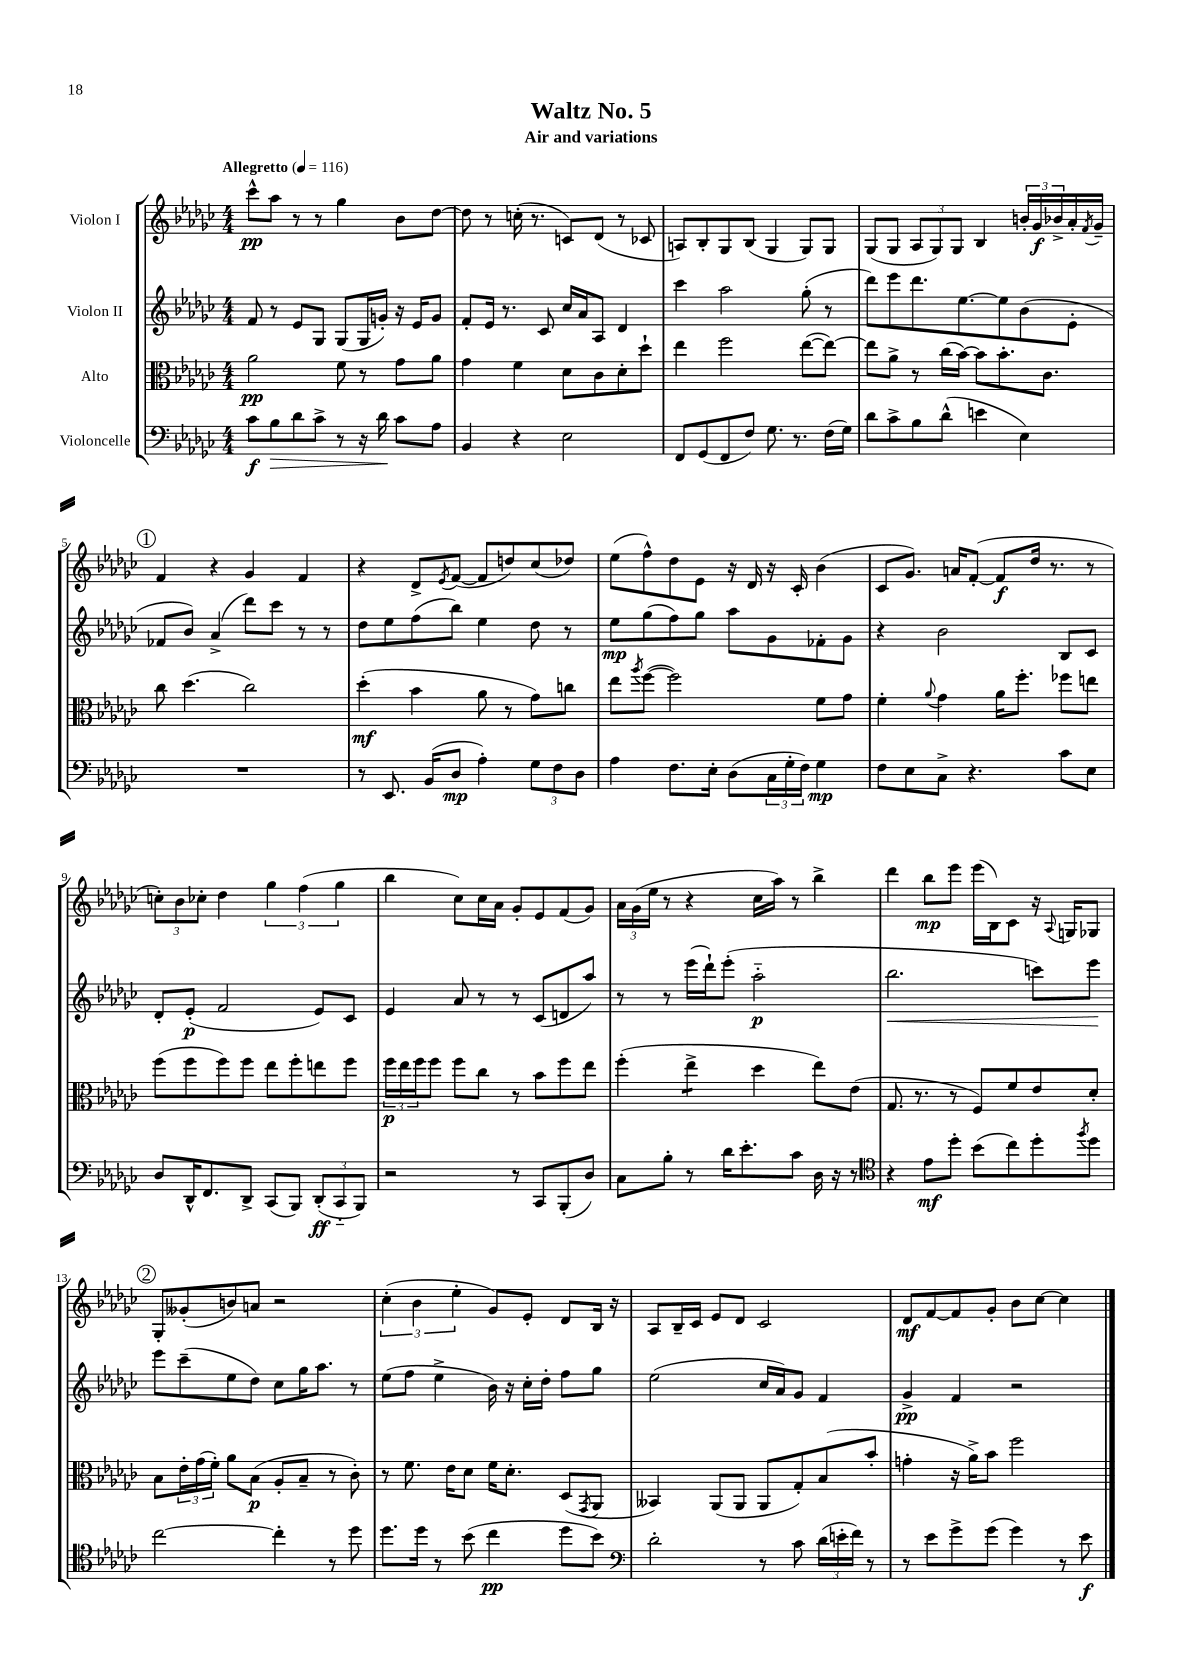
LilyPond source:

\header { title = "Waltz No. 5" subtitle = "Air and variations" }
<<
\new StaffGroup <<
\new Staff = "s0" \with { instrumentName = "Violon I" } {
    \clef treble \key ges \major \numericTimeSignature \time 4/4 \tempo "Allegretto" 4 = 116
    ces'''8-^\pp aes''8 r8 r8 ges''4 bes'8 des''8~ |
    des''8 r8 c''16-.( r8. c'8) des'8( r8 ces'8 |
    a8) bes8-. ges8 bes8( ges4 ges8) ges8 |
    ges8( ges8 \tuplet 3/2 { aes8 ges8) ges8 } bes4 \tuplet 3/2 { b'16-. ges'16\f bes'16-> } aes'16-. \acciaccatura { f'8 } ges'16-- |
    \mark \markup { \circle "1" } f'4 r4 ges'4 f'4 |
    r4 des'8-> \acciaccatura { ees'8 } f'8~( f'8 d''8) ces''8( des''8) |
    ees''8( f''8-^) des''8 ees'8 r16 des'16 r16 ces'16-. bes'4( |
    ces'8 ges'8.) a'16 f'8~-.( f'8\f des''16 r8. r8 |
    \tuplet 3/2 { c''8-.) bes'8 ces''8-. } des''4 \tuplet 3/2 { ges''4 f''4( ges''4 } |
    bes''4 ces''8) ces''16 aes'16 ges'8-. ees'8 f'8( ges'8) |
    \tuplet 3/2 { aes'16 ges'16( ees''16 } r8 r4 ces''16 aes''16) r8 bes''4-> |
    des'''4 bes''8\mp ees'''8 ees'''16( bes16) ces'8 r16 \appoggiatura { aes8 } g16 ges8 |
    \mark \markup { \circle "2" } ges8-. geses'8-.( b'8) a'8 r2 |
    \tuplet 3/2 { ces''4-.( bes'4 ees''4-. } ges'8) ees'8-. des'8 bes16 r16 |
    aes8 bes16-- ces'16 ees'8 des'8 ces'2 |
    des'8\mf f'8~ f'8 ges'8-. bes'8 ces''8~ ces''4 \bar "|." |
}
\new Staff = "s1" \with { instrumentName = "Violon II" } {
    \clef treble \key ges \major \numericTimeSignature \time 4/4
    f'8 r8 ees'8 ges8 ges8( ges16 g'16-.) r16 ees'16 g'8 |
    f'8-. ees'16 r8. ces'8 ces''16 aes'16 aes8 des'4 |
    ces'''4 aes''2 ges''8-.( r8 |
    des'''8) ees'''8 des'''8. ees''8.~ ees''8 bes'8( ees'8-. |
    \mark \markup { \circle "1" } fes'8 bes'8) aes'4->( des'''8) ces'''8 r8 r8 |
    des''8 ees''8 f''8( bes''8) ees''4 des''8 r8 |
    ees''8\mp ges''8( f''8) ges''8 aes''8 ges'8 fes'8-. ges'8 |
    r4 bes'2 bes8 ces'8 |
    des'8-. ees'8-.\p( f'2 ees'8) ces'8 |
    ees'4 aes'8 r8 r8 ces'8( d'8 aes''8) |
    r8 r8 ees'''16( des'''16-!) ees'''8-.( aes''2-_\p |
    bes''2.\< c'''8) ees'''8\! |
    \mark \markup { \circle "2" } ees'''8 ces'''8--( ees''8 des''8) ces''8 ges''16 aes''8. r8 |
    ees''8( f''8 ees''4-> bes'16) r16 ces''16-. des''16-. f''8 ges''8 |
    ees''2( ces''16 aes'16) ges'8 f'4 |
    ges'4->\pp f'4 r2 \bar "|." |
}
\new Staff = "s2" \with { instrumentName = "Alto" } {
    \clef alto \key ges \major \numericTimeSignature \time 4/4
    aes'2\pp f'8 r8 ges'8 aes'8 |
    ges'4 f'4 des'8 ces'8 des'8-. des''8-! |
    ees''4 f''2 ees''8~( ees''8~) |
    ees''8 aes'8-> r8 ces''16( bes'16~) bes'8 bes'8.-. ces'8. |
    \mark \markup { \circle "1" } ces''8 des''4.( ces''2) |
    des''4-.\mf( bes'4 aes'8 r8 ges'8) c''8 |
    ees''8 \acciaccatura { aes''8 } f''8~( f''2) f'8 ges'8 |
    f'4-. \appoggiatura { aes'8 } ges'4 aes'16 f''8.-. fes''8 e''8 |
    f''8( f''8 f''8) f''8 ees''8 f''8-. e''8 f''8 |
    \tuplet 3/2 { f''16\p ees''16 f''16 } f''8 f''8 ces''8 r8 bes'8 f''8 ees''8 |
    f''4-.( ees''4:8-> des''4 ees''8) ees'8( |
    ges8. r8. r8 f8) f'8 ees'8 des'8-. |
    \mark \markup { \circle "2" } bes8 \tuplet 3/2 { ees'16-. ges'16( f'16-.) } aes'8 bes8\p( aes8-. bes8-- r8 ces'8-.) |
    r8 f'8. ees'16 des'8 f'16 des'8.-. des8( \acciaccatura { ges,8 } aes,8 |
    beses,4) aes,8( aes,8 aes,8 ges8-.) bes8( bes'8-. |
    g'4-. r16 aes'16->) bes'8 f''2 \bar "|." |
}
\new Staff = "s3" \with { instrumentName = "Violoncelle" } {
    \clef bass \key ges \major \numericTimeSignature \time 4/4
    ces'8\f bes8\> des'8 ces'8-> r8 r16 des'16\! ces'8 aes8 |
    bes,4 r4 ees2 |
    f,8 ges,8( f,8 f8) ges8. r8. f16( ges16) |
    des'8 ces'8-> bes8 des'8-^( e'4 ees4) |
    \mark \markup { \circle "1" } R1 |
    r8 ees,8. bes,16( des8\mp aes4-.) \tuplet 3/2 { ges8 f8 des8 } |
    aes4 f8. ees16-. des8( \tuplet 3/2 { ces16 ges16-. f16) } ges4\mp |
    f8 ees8 ces8-> r4. ces'8 ees8 |
    des8 des,16-^ f,8. des,8-> ces,8( bes,,8) \tuplet 3/2 { des,8-.\ff( ces,8-_ bes,,8) } |
    r2 r8 ces,8 bes,,8-.( des8) |
    ces8 bes8-. r8 des'16 ees'8.-. ces'8 des16 r16 r8 |
    \clef tenor r4 ees'8\mf des''8-. bes'8( ces''8) des''8-. \acciaccatura { f''8 } des''8 |
    \mark \markup { \circle "2" } ces''2~ ces''4-. r8 des''8 |
    des''8. des''16 r8 bes'8( ces''4\pp des''8 bes'8) |
    \clef bass des'2-. r8 ces'8 \tuplet 3/2 { des'16( e'16-. f'16) } r8 |
    r8 ees'8 ges'8-> ges'8( ges'4) r8 ees'8\f \bar "|." |
}
>>
>>
